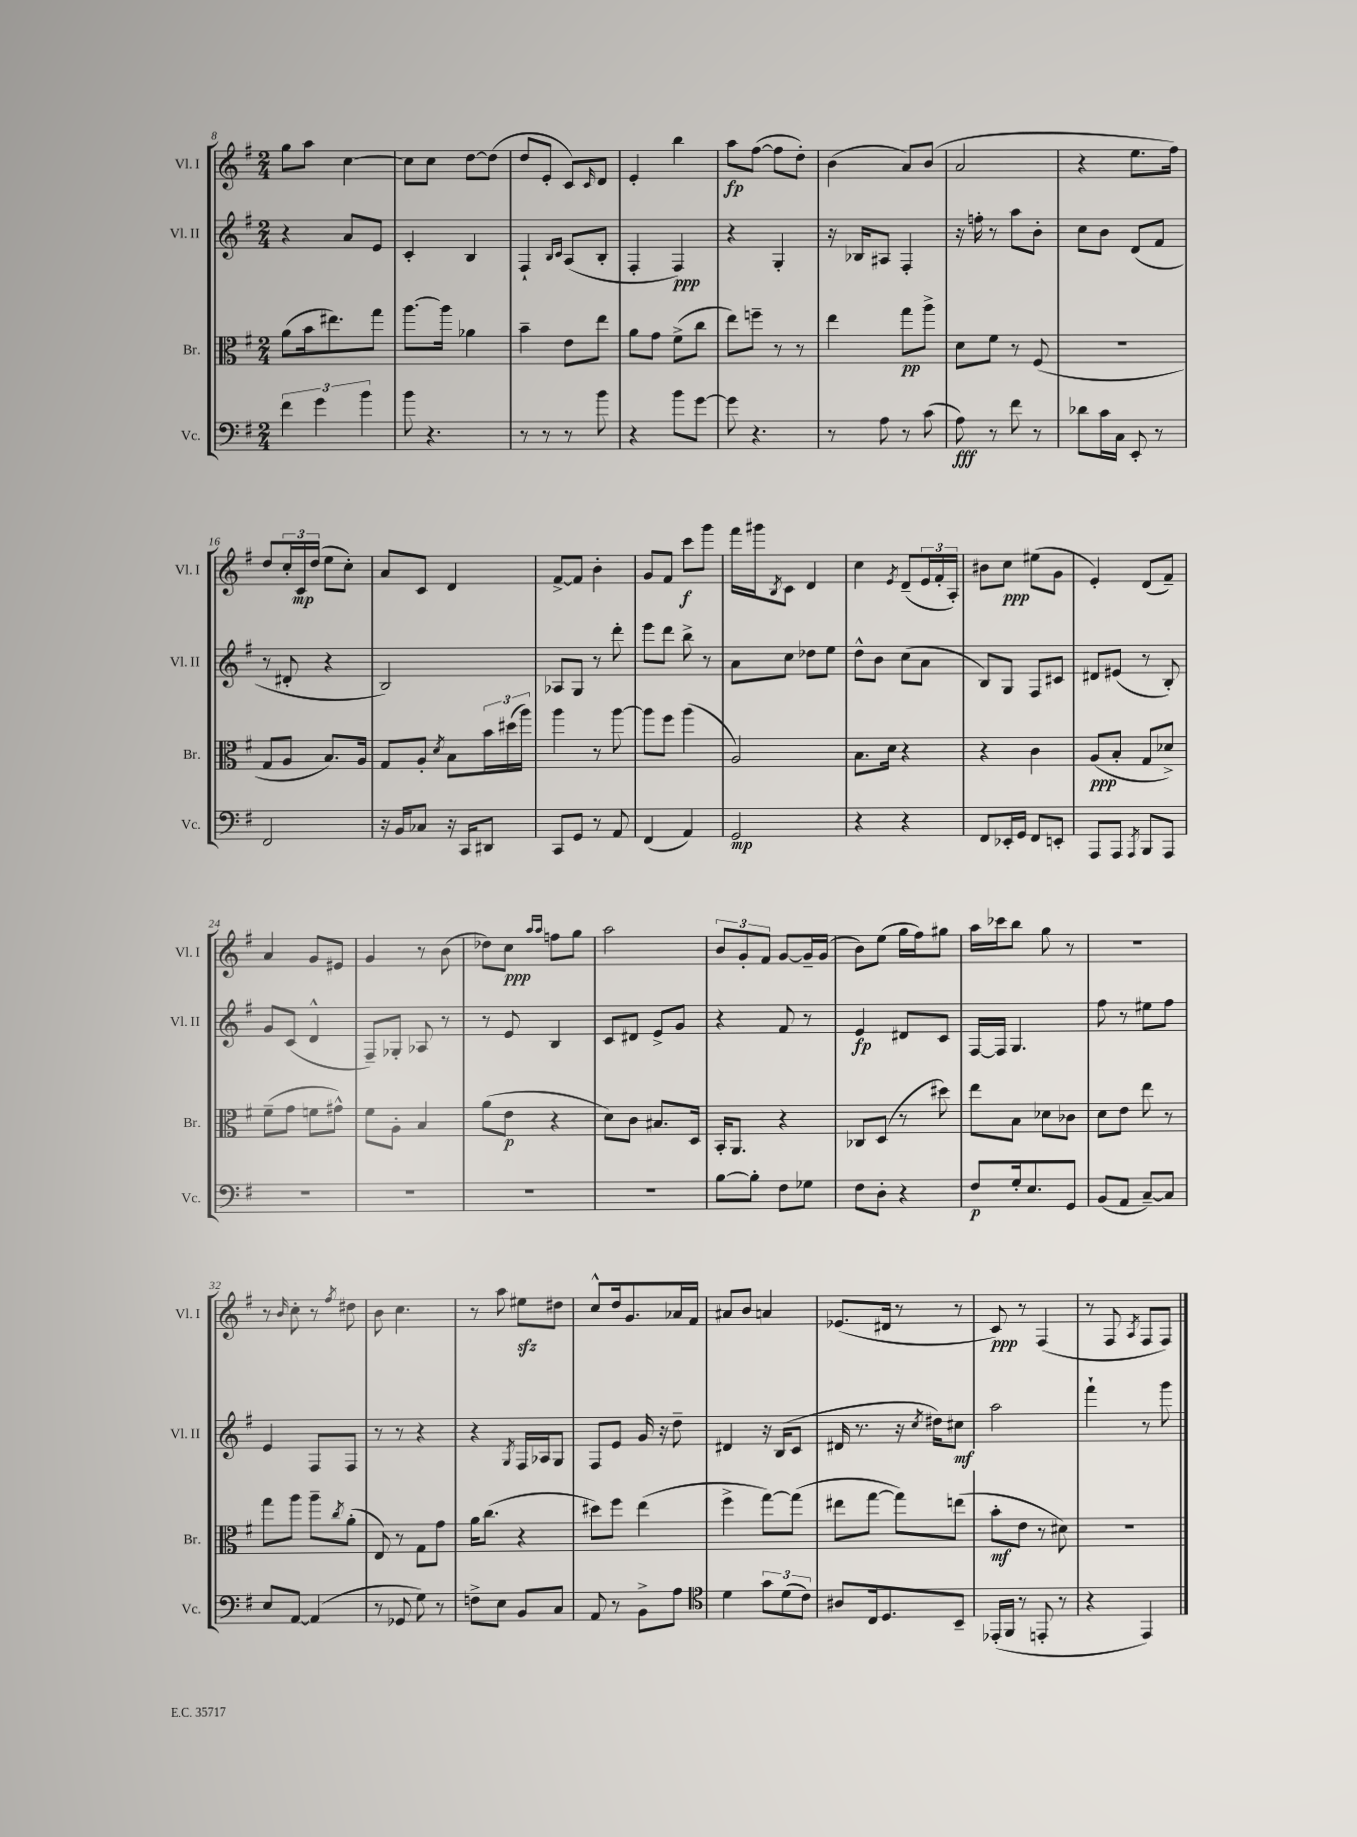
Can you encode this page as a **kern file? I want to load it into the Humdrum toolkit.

**kern	**dynam	**kern	**dynam	**kern	**dynam	**kern	**dynam
*part4	*part4	*part3	*part3	*part2	*part2	*part1	*part1
*staff4	*staff4	*staff3	*staff3	*staff2	*staff2	*staff1	*staff1
*I"Vc.	*	*I"Br.	*	*I"Vl. II	*	*I"Vl. I	*
*I'Vc.	*	*I'Br.	*	*I'Vl. II	*	*I'Vl. I	*
*clefF4	*	*clefC3	*	*clefG2	*	*clefG2	*
*k[f#]	*	*k[f#]	*	*k[f#]	*	*k[f#]	*
*M2/4	*	*M2/4	*	*M2/4	*	*M2/4	*
=8	=8	=8	=8	=8	=8	=8	=8
6f#\	.	(8a\L	.	4r	.	8gg\L	.
.	.	16b\k	.	.	.	8aa\J	.
6g\	.	.	.	.	.	.	.
.	.	8.ee#X\)	.	.	.	.	.
.	.	.	.	8a/L	.	[4cc\	.
6b\	.	.	.	.	.	.	.
.	.	8gg\J	.	8e/J	.	.	.
=9	=9	=9	=9	=9	=9	=9	=9
8b\	.	[8.aa\L	.	4c'/	.	8cc\L]	.
4.r	.	.	.	.	.	8cc\J	.
.	.	16aa\Jk]	.	.	.	.	.
.	.	4a-X\	.	4B/	.	[8dd\L	.
.	.	.	.	.	.	(8dd\J]	.
=10	=10	=10	=10	=10	=10	=10	=10
8r	.	4b~\	.	4F#`/	.	8dd/L	.
8r	.	.	.	.	.	8e'/J	.
.	.	.	.	16qqB/LL	.	.	.
.	.	.	.	16qqc/JJ	.	.	.
8r	.	8e\L	.	(8A/L	.	8c/L)	.
.	.	.	.	.	.	16qqc/	.
8b\	.	8ee\J	.	8B'/J	.	8d/J	.
=11	=11	=11	=11	=11	=11	=11	=11
4r	.	8a\L	.	4F#'/	.	4e'/	.
.	.	8g\J	.	.	.	.	.
8b\L	.	(8f#^\L	.	4F#/)	ppp	4bb\	.
[8g\J	.	8cc\J	.	.	.	.	.
=12	=12	=12	=12	=12	=12	=12	=12
8g\]	.	8ee\L)	.	4r	.	8aa\L	fp
4.r	.	8ffn~\J	.	.	.	([8ff#\J	.
.	.	8r	.	4G'/	.	8ff#\L]	.
.	.	8r	.	.	.	8dd'\J)	.
=13	=13	=13	=13	=13	=13	=13	=13
8r	.	4ee\	.	16r	.	(4b\	.
.	.	.	.	16B-X/KL	.	.	.
8A\	.	.	.	8A#X/J	.	.	.
8r	.	8gg\L	pp	4F#'/	.	8a/L)	.
(8c\	.	8aa^\J	.	.	.	(8b/J	.
=14	=14	=14	=14	=14	=14	=14	=14
8A\)	fff	8d\L	.	16r	.	2a/	.
.	.	.	.	16ffn'\	.	.	.
8r	.	8f#\J	.	8r	.	.	.
8f#\	.	8r	.	8aa\L	.	.	.
8r	.	(8F#/	.	8b'\J	.	.	.
=15	=15	=15	=15	=15	=15	=15	=15
8d-X\L	.	2r	.	8cc\L	.	4r	.
16c\L	.	.	.	8b\J	.	.	.
16C\JJ	.	.	.	.	.	.	.
8EE'/	.	.	.	(8d/L	.	8.ee\L	.
8r	.	.	.	8f#/J	.	.	.
.	.	.	.	.	.	16ff#\Jk)	.
!!LO:LB:g=z
=16	=16	=16	=16	=16	=16	=16	=16
2FF#/	.	8G/L	.	8r	.	8dd/L	.
.	.	8A/J	.	8d#X'/	.	24cc'/L	.
.	.	.	.	.	.	24c/	mp
.	.	.	.	.	.	(24dd/JJ	.
.	.	8.B/L)	.	4r	.	8ee\L	.
.	.	.	.	.	.	8cc'\J)	.
.	.	16A/Jk	.	.	.	.	.
=17	=17	=17	=17	=17	=17	=17	=17
16r	.	8G/L	.	2B/)	.	8a/L	.
16BB/KL	.	.	.	.	.	.	.
8C-X/J	.	8A'/J	.	.	.	8c/J	.
.	.	8qd/	.	.	.	.	.
16r	.	8B\L	.	.	.	4d/	.
16CC/KL	.	.	.	.	.	.	.
8DD#X/J	.	24b\L	.	.	.	.	.
.	.	(24dd#X\	.	.	.	.	.
.	.	24aa\JJ)	.	.	.	.	.
=18	=18	=18	=18	=18	=18	=18	=18
8CC/L	.	4aa\	.	8A-X/L	.	[8f#^/L	.
8GG/J	.	.	.	8G/J	.	8f#/J]	.
8r	.	8r	.	8r	.	4b'\	.
8AA/	.	[8aa\	.	8ddd'\	.	.	.
=19	=19	=19	=19	=19	=19	=19	=19
(4FF#/	.	8aa\L]	.	8eee\L	.	8g/L	.
.	.	8ff#\J	.	8ddd\J	.	8f#/J	.
4AA/)	.	(4aa\	.	8bb^\	.	8ccc\L	f
.	.	.	.	8r	.	8ggg\J	.
=20	=20	=20	=20	=20	=20	=20	=20
2GG/	mp	2A/)	.	8a\L	.	16fff#\LL	.
.	.	.	.	.	.	16ggg#X\J	.
.	.	.	.	.	.	8qB/	.
.	.	.	.	8cc\J	.	8c\J	.
.	.	.	.	8dd-X\L	.	4d/	.
.	.	.	.	8ee\J	.	.	.
=21	=21	=21	=21	=21	=21	=21	=21
4r	.	8.B\L	.	8dd^^\L	.	4cc\	.
.	.	.	.	8b\J	.	.	.
.	.	16d\Jk	.	.	.	.	.
.	.	.	.	.	.	8qe/	.
4r	.	4r	.	(8cc\L	.	(8d~/L	.
.	.	.	.	8a\J	.	24e/L	.
.	.	.	.	.	.	24f#'/	.
.	.	.	.	.	.	24A'/JJ)	.
=22	=22	=22	=22	=22	=22	=22	=22
8FF#/L	.	4r	.	8B/L)	.	8b#X\L	.
16EE-X'/L	.	.	.	8G/J	.	8cc\J	ppp
16GG/JJ	.	.	.	.	.	.	.
8FF#/L	.	4c\	.	8F#/L	.	(8ee#X\L	.
8EEn'/J	.	.	.	8c#X/J	.	8g\J	.
=23	=23	=23	=23	=23	=23	=23	=23
8AAA/L	.	(8A/L	ppp	8d#X/L	.	4e'/)	.
8AAA/J	.	8B'/J	.	(8e#X/J	.	.	.
8qAAA/	.	.	.	.	.	.	.
8BBB/L	.	8G/L	.	8r	.	(8d/L	.
8AAA/J	.	8d-X^/J)	.	8B'/)	.	8f#~/J)	.
!!LO:LB:g=z
=24	=24	=24	=24	=24	=24	=24	=24
2r	.	(8f#~\L	.	8g/L	.	4a/	.
.	.	8g\J	.	(8c/J	.	.	.
.	.	8fn\L	.	4d^^/	.	8g/L	.
.	.	8g#X^^\J)	.	.	.	8e#X/J	.
=25	=25	=25	=25	=25	=25	=25	=25
2r	.	8f#\L	.	8F#~/L)	.	4g/	.
.	.	8A'\J	.	8G-X'/J	.	.	.
.	.	4B/	.	8A-X/	.	8r	.
.	.	.	.	8r	.	(8b\	.
=26	=26	=26	=26	=26	=26	=26	=26
2r	.	(8a\L	.	8r	.	8dd-X\L)	.
.	.	8e\J	p	8e/	.	8cc\J	ppp
.	.	.	.	.	.	16qqaa/LL	.
.	.	.	.	.	.	16qqaa/JJ	.
.	.	4r	.	4B/	.	8ffn\L	.
.	.	.	.	.	.	8gg\J	.
=27	=27	=27	=27	=27	=27	=27	=27
2r	.	8d\L)	.	8c/L	.	2aa\	.
.	.	8c\J	.	8d#X/J	.	.	.
.	.	8.B#X/L	.	8e^/L	.	.	.
.	.	.	.	8g/J	.	.	.
.	.	16D/Jk	.	.	.	.	.
=28	=28	=28	=28	=28	=28	=28	=28
[8B\L	.	16BB'/KL	.	4r	.	12b/L	.
.	.	8.AA/J	.	.	.	.	.
.	.	.	.	.	.	12g'/	.
8B'\J]	.	.	.	.	.	.	.
.	.	.	.	.	.	12f#/J	.
8F#\L	.	4r	.	8f#/	.	[8g/L	.
8G-X\J	.	.	.	8r	.	16g~/L]	.
.	.	.	.	.	.	(16g/JJ	.
=29	=29	=29	=29	=29	=29	=29	=29
8F#\L	.	8C-X/L	.	4e/	fp	8b\L)	.
8D'\J	.	(8D/J	.	.	.	(8ee\J	.
4r	.	8r	.	8d#X/L	.	16gg\LL	.
.	.	.	.	.	.	16ff#\J)	.
.	.	8dd#X\)	.	8c/J	.	8gg#X\J	.
=30	=30	=30	=30	=30	=30	=30	=30
8F#/L	p	8ee\L	.	[16F#/LL	.	16aa\LL	.
.	.	.	.	16F#/JJ]	.	16ccc-X\J	.
16G'/k	.	8B\J	.	4.G/	.	8bb\J	.
8.E/	.	.	.	.	.	.	.
.	.	8d-X\L	.	.	.	8gg\	.
8GG/J	.	8c-X\J	.	.	.	8r	.
=31	=31	=31	=31	=31	=31	=31	=31
(8BB/L	.	8d\L	.	8ff#\	.	2r	.
8AA/J	.	8e\J	.	8r	.	.	.
[8C~/L)	.	8ee\	.	8ee#X\L	.	.	.
8C/J]	.	8r	.	8ff#\J	.	.	.
!!LO:LB:g=z
=32	=32	=32	=32	=32	=32	=32	=32
8E/L	.	8gg\L	.	4e/	.	8r	.
.	.	.	.	.	.	16qqb/	.
[8AA/J	.	8aa\J	.	.	.	8cc'\	.
(4AA/]	.	8aa~\L	.	8F#/L	.	8r	.
.	.	8qcc/	.	.	.	8qff#/	.
.	.	(8a'\J	.	8F#/J	.	8dd#X\	.
=33	=33	=33	=33	=33	=33	=33	=33
8r	.	8E/)	.	8r	.	8b\	.
8GG-X/	.	8r	.	8r	.	4.cc\	.
8G\)	.	8G\L	.	4r	.	.	.
8r	.	8g\J	.	.	.	.	.
=34	=34	=34	=34	=34	=34	=34	=34
8Fn^\L	.	16a\KL	.	4r	.	8r	.
.	.	(8.cc\J	.	.	.	.	.
8E\J	.	.	.	.	.	8aa\	.
.	.	.	.	8qG/	.	.	.
8BB/L	.	4r	.	16F#/LL	.	8ee#Xzz\L	.
.	.	.	.	16A-X/J	.	.	.
8C/J	.	.	.	8G/J	.	8dd#X\J	.
=35	=35	=35	=35	=35	=35	=35	=35
8AA/	.	8dd#X\L)	.	8F#/L	.	8cc^^/L	.
8r	.	8ff#\J	.	8e/J	.	16dd/k	.
.	.	.	.	.	.	8.g/	.
8BB^\L	.	(4ee\	.	16g/	.	.	.
.	.	.	.	16r	.	.	.
8A\J	.	.	.	8dd~\	.	16a-X/L	.
.	.	.	.	.	.	16f#/JJ	.
=36	=36	=36	=36	=36	=36	=36	=36
*clefC4	*	*	*	*	*	*	*
4d\	.	4ff#^\	.	4d#X/	.	8a#X/L	.
.	.	.	.	.	.	8b/J	.
12g\L	.	[8gg\L)	.	16r	.	4an/	.
.	.	.	.	(16B/KL	.	.	.
(12d\	.	.	.	.	.	.	.
.	.	(8gg\J]	.	8c/J	.	.	.
12c\J)	.	.	.	.	.	.	.
=37	=37	=37	=37	=37	=37	=37	=37
8A#X/L	.	8ee#X\L	.	16d#X/	.	(8.e-X/L	.
.	.	.	.	8.r	.	.	.
16C/k	.	[8gg\J	.	.	.	.	.
8.D/	.	.	.	.	.	16d#X/Jk	.
.	.	8gg\L])	.	16r	.	8r	.
.	.	.	.	8qcc/	.	.	.
.	.	.	.	16dd#X\KL)	.	.	.
8BB~/J	.	(8een\J	.	8cc#X\J	mf	8r	.
=38	=38	=38	=38	=38	=38	=38	=38
(16EE-X'/LL	.	8b'\L	mf	2aa\	.	8c/)	ppp
16FF#/JJ	.	.	.	.	.	.	.
8r	.	8e\J	.	.	.	8r	.
8EEn'/	.	8r	.	.	.	(4F#/	.
8r	.	8d#X\)	.	.	.	.	.
=39	=39	=39	=39	=39	=39	=39	=39
4r	.	2r	.	4fff#`\	.	8r	.
.	.	.	.	.	.	8F#/	.
.	.	.	.	.	.	8qA/	.
4EE/)	.	.	.	8r	.	8F#/L	.
.	.	.	.	8ggg\	.	8F#/J)	.
==	==	==	==	==	==	==	==
*-	*-	*-	*-	*-	*-	*-	*-
